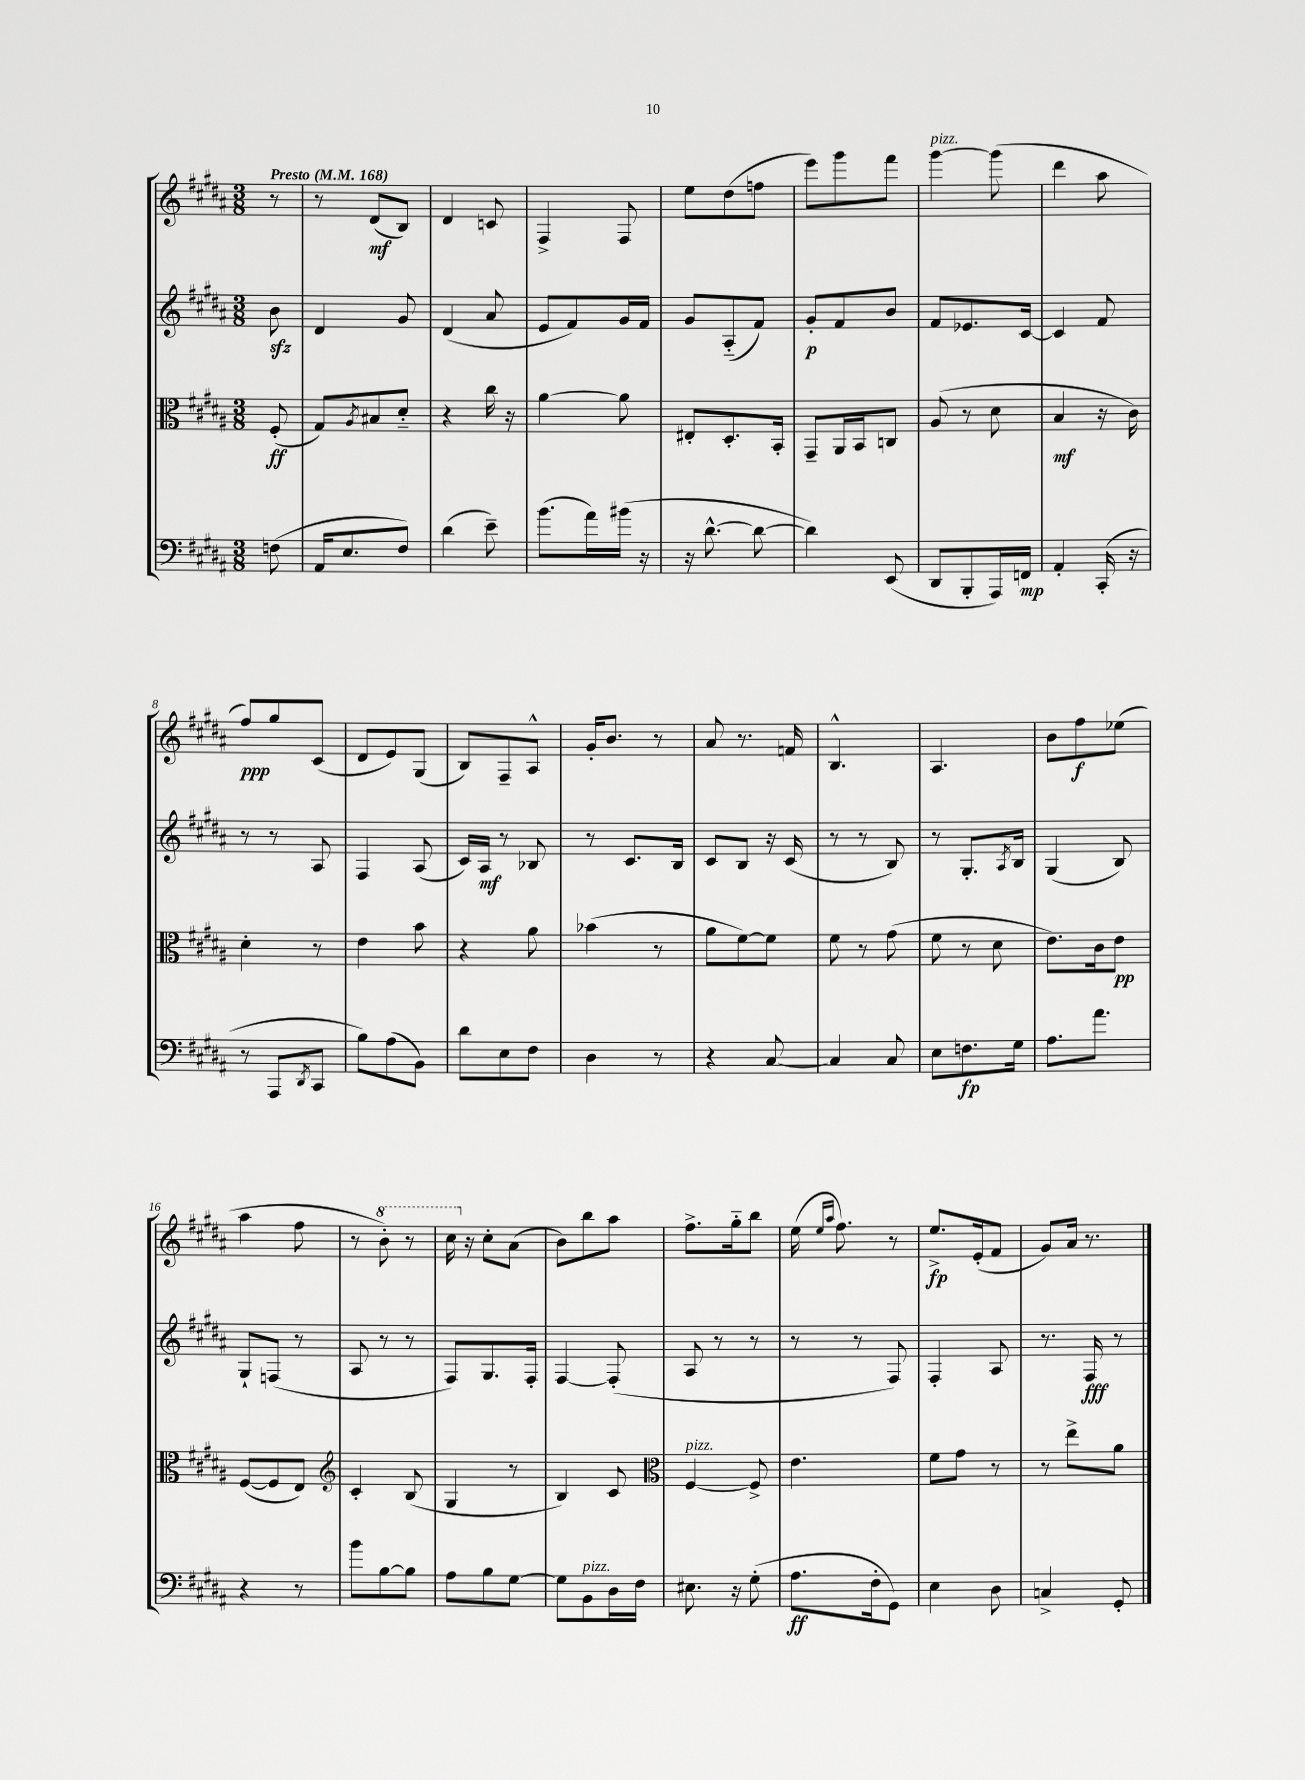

**kern	**kern	**kern	**kern
*staff4	*staff3	*staff2	*staff1
*clefF4	*clefC3	*clefG2	*clefG2
*k[f#c#g#d#a#]	*k[f#c#g#d#a#]	*k[f#c#g#d#a#]	*k[f#c#g#d#a#]
*M3/8	*M3/8	*M3/8	*M3/8
*MM168	*MM168	*MM168	*MM168
(8F\	(8F#'/	8b\	8r
=	=	=	=
16AA#/LK	8G#/L)	4d#/	8r
8.E/	.	.	.
.	8qA#/	.	.
.	8B#/	.	(8d#/L
8F#/J)	8d#'~/J	8g#/	8B/J)
=	=	=	=
(4d#\	4r	(4d#/	4d#/
8e~\)	16cc#\	8a#/	8c/
.	16r	.	.
=	=	=	=
(8.b\L	[4a#\	8e/L	4F#^/
.	.	8f#/)	.
16a#\L)	.	.	.
(16b#\JJ	8a#\]	16g#/L	8F#/
16r	.	16f#/JJ	.
=	=	=	=
16r	8E#'/L	8g#/L	8ee\L
[8.d#^^\	.	.	.
.	8.D#'/	(8A#'~/	(8dd#\
8d#\_	.	8f#/J)	8ff\J
.	16BB'/Jk	.	.
=	=	=	=
4d#\])	8GG#~/L	8g#'/L	8eee\L)
.	16AA#/L	8f#/	8ggg#\
.	16BB/J	.	.
(8EE/	8C/J	8b/J	8fff#\J
=	=	=	=
8DD#/L	(8A#/	8f#/L	[4ggg#\
8BBB'/	8r	8.e-/	.
16AAA#/L)	8d#\	.	(8ggg#\]
16FF/JJ	.	[16c#/Jk	.
=	=	=	=
4AA#'/	4B/	4c#/]	4ddd#\
(16CC#'/	16r	8f#/	8aa#\
16r	16c#\)	.	.
=	=	=	=
8r	4d#'\	8r	8ff#/L)
8AAA#/L	.	8r	8gg#/
8qDD#/	.	.	.
8CC#/J	8r	8A#/	(8c#/J
=	=	=	=
8B\L)	4e\	4F#/	8d#/L
(8A#\	.	.	8e/)
8BB\J)	8b\	(8A#/	(8G#/J
=	=	=	=
8d#\L	4r	16c#/LL)	8B/L)
.	.	16A#/JJ	.
8E\	.	8r	8F#~/
8F#\J	8a#\	8B-/	8A#^^/J
=	=	=	=
4D#\	(4b-\	8r	16g#'/LK
.	.	.	8.b/J
.	.	8.c#/L	.
8r	8r	.	8r
.	.	16B/Jk	.
=	=	=	=
4r	8a#\L	8c#/L	8a#/
.	[8f#\)	8B/J	8.r
[8C#/	8f#\]J	16r	.
.	.	(16c#/	16f/
=	=	=	=
4C#/]	8f#\	8r	4.B^^/
.	8r	8r	.
8C#/	(8g#\	8B/)	.
=	=	=	=
8E\L	8f#\	8r	4.A#/
8.F\	8r	8.G#'/L	.
.	8d#\	.	.
.	.	8qA#/	.
16G#\Jk	.	16B/Jk	.
=	=	=	=
8.A#\L	8.e\L)	(4G#/	8b\L
.	.	.	8ff#\
8.a#\J	16c#\k	.	.
.	8e\J	8B/)	(8ee-\J
=	=	=	=
4r	([8F#/L	8G#`/L	4aa#\
.	8F#/]	(8F/J	.
8r	8E/J)	8r	8ff#\
=	=	=	=
*	*clefG2	*	*
8b\L	4c#'/	8A#/	8r
[8B\	.	8r	8bb'\)
8B\]J	(8B/	8r	8r
=	=	=	=
8A#\L	4G#/	8F#/L)	16ccc#\
.	.	.	16r
8B\	.	8.G#/	8cc#'\L
[8G#\J	8r	.	(8a#\J
.	.	16F#'/Jk	.
=	=	=	=
8G#\]L	4B/)	[4F#/	8b\L)
8BB\	.	.	8bb\
16D#\L	8c#/	(8F#'/]	8aa#\J
16F#\JJ	.	.	.
=	=	=	=
*	*clefC3	*	*
8.E#\	[4F#/	8A#/	8.ff#^\L
.	.	8r	.
16r	.	.	16gg#'~\k
(8G#'\	8F#^/]	8r	8bb\J
=	=	=	=
8.A#\L	4.e\	8r	(16ee\
.	.	.	16qqee/LL
.	.	.	16qqaa#/JJ
.	.	.	8.ff#\)
.	.	8r	.
16F#'\k	.	.	.
8GG#\J)	.	8F#/)	8r
=	=	=	=
4E\	8f#\L	4F#'/	8.ee^/L
.	8g#\J	.	.
.	.	.	(16e'/k
8D#\	8r	8A#/	8f#/J
=	=	=	=
4C^/	8r	8.r	8g#/L)
.	8ee^\L	.	16a#/Jk
.	.	16F#/	8.r
8GG#'/	8a#\J	8r	.
==	==	==	==
*-	*-	*-	*-
